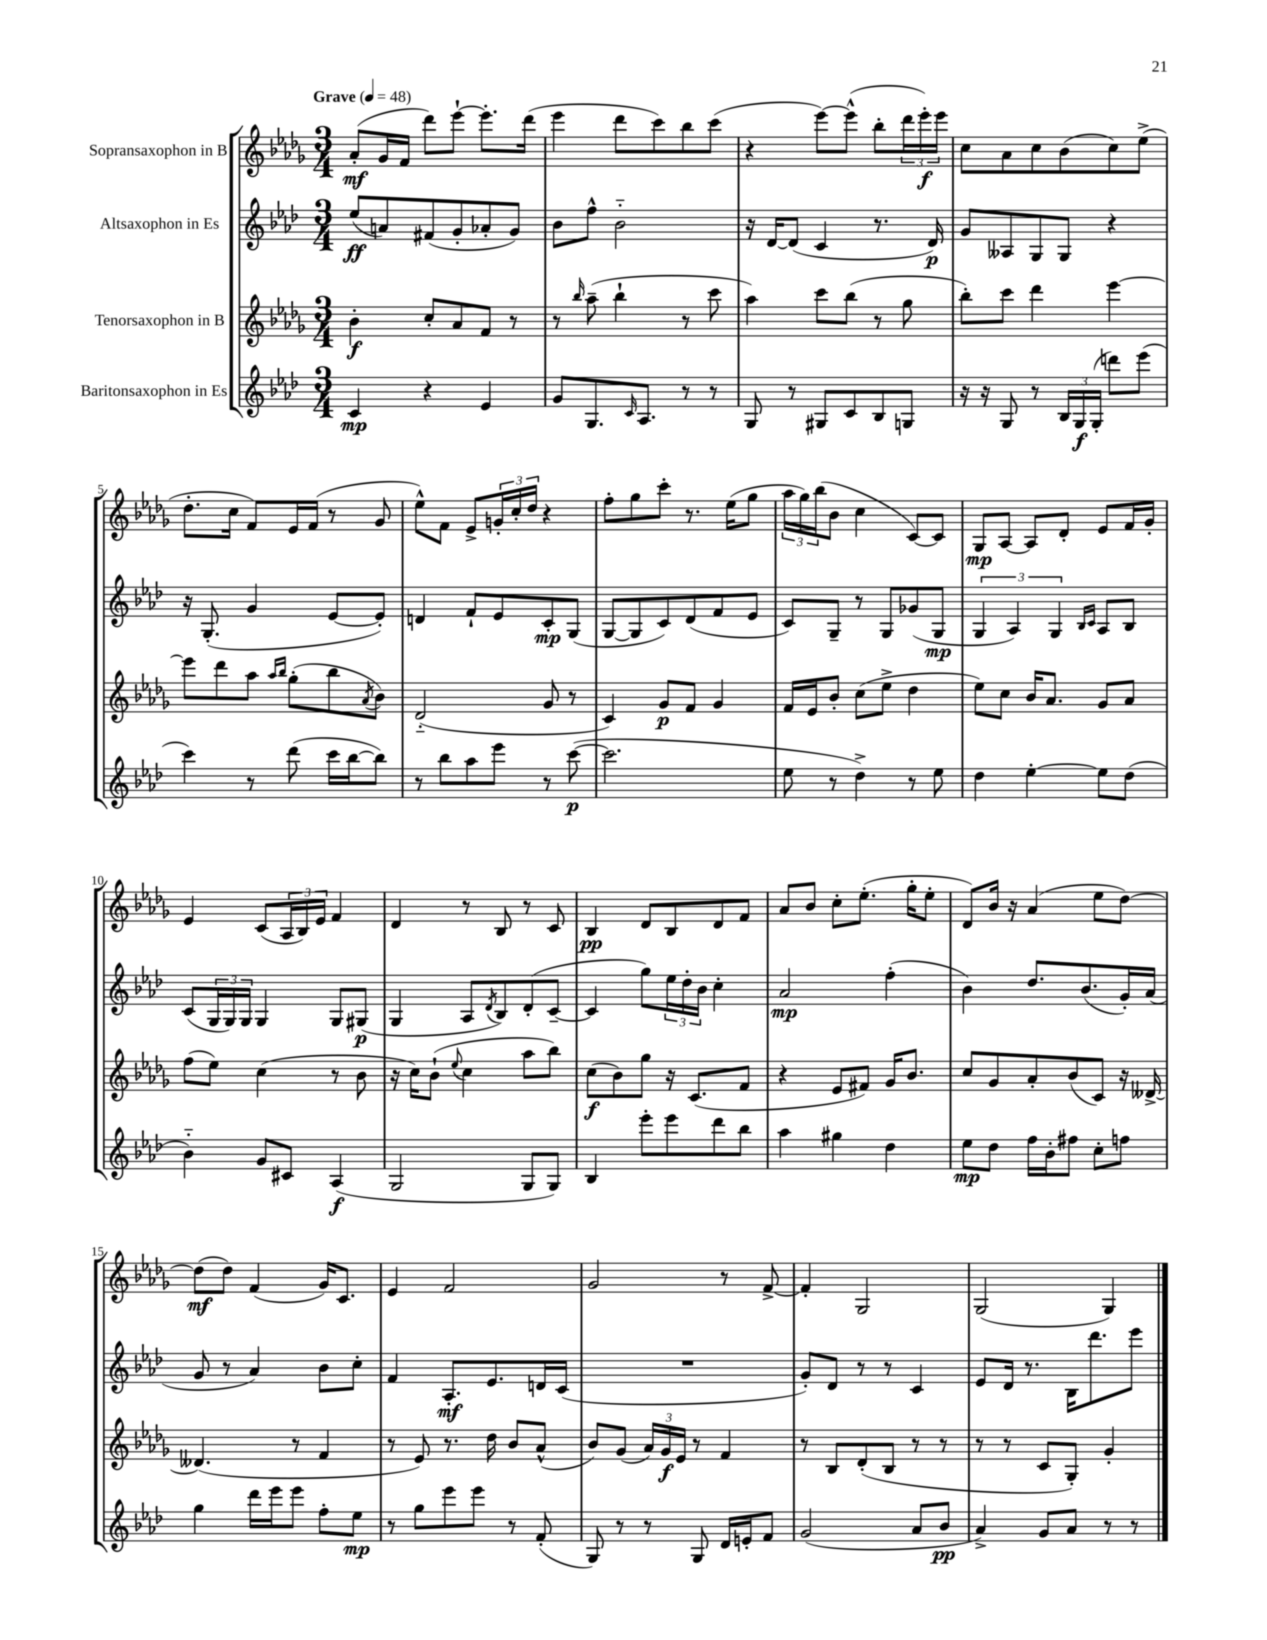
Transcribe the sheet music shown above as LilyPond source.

<<
\new StaffGroup <<
\new Staff = "s0" \with { instrumentName = "Sopransaxophon in B" } {
    \clef treble \key des \major \numericTimeSignature \time 3/4 \tempo "Grave" 4 = 48
    aes'8-.\mf( ges'16 f'16 des'''8) ees'''8~-! ees'''8.-. des'''16( |
    ees'''4 des'''8 c'''8) bes''8 c'''8( |
    r4 ees'''8~) ees'''8-^( bes''8-. \tuplet 3/2 { des'''16 ees'''16-.\f) ees'''16 } |
    c''8 aes'8 c''8 bes'8( c''8) ees''8->( |
    des''8.-. c''16 f'8) ees'16 f'16( r8 ges'8 |
    ees''8-^) f'8 ees'8-> \tuplet 3/2 { g'16-. c''16-. des''16 } r4 |
    f''8-. ges''8 c'''8-. r8. ees''16( ges''8 |
    \tuplet 3/2 { aes''16 ges''16) bes''16( } bes'8 c''4 c'8~) c'8 |
    ges8\mp aes8~ aes8 des'8-. ees'8 f'16 ges'16-. |
    ees'4 c'8( \tuplet 3/2 { aes16 bes16) ees'16 } f'4 |
    des'4 r8 bes8 r8 c'8 |
    bes4\pp des'8 bes8 des'8 f'8 |
    aes'8 bes'8 c''8-. ees''8.-.( ges''16-. ees''8-. |
    des'8) bes'16 r16 aes'4( ees''8 des''8~) |
    des''8\mf( des''8) f'4( ges'16) c'8. |
    ees'4 f'2 |
    ges'2 r8 f'8~-> |
    f'4-. ges2 |
    ges2( ges4) \bar "|." |
}
\new Staff = "s1" \with { instrumentName = "Altsaxophon in Es" } {
    \clef treble \key aes \major \numericTimeSignature \time 3/4
    ees''8\ff( a'8) fis'8( g'8-. aes'8-. g'8) |
    bes'8 f''8-^ bes'2-_ |
    r16 des'16~ des'8( c'4 r8. des'16\p) |
    g'8 aeses8 g8 g8 r4 |
    r16 g8.-.( g'4 ees'8~ ees'8-.) |
    d'4 f'8-! ees'8 c'8-.\mp g8( |
    g8~ g8 c'8) des'8( f'8 ees'8 |
    c'8) g8-- r8 g8 ges'8( g8\mp |
    \tuplet 3/2 { g4 aes4) g4 } \grace { bes16 c'16 } aes8 bes8 |
    c'8( \tuplet 3/2 { g16 g16) g16 } g4 g8 gis8\p( |
    g4 aes8 \acciaccatura { des'8 } bes8) des'8-.( c'8~-- |
    c'4 g''8) \tuplet 3/2 { ees''16 des''16-. bes'16 } c''4-. |
    aes'2\mp f''4-.( |
    bes'4) des''8. bes'8.( g'16-.) aes'16( |
    g'8 r8 aes'4) bes'8 c''8-. |
    f'4 aes8.-.\mf ees'8. d'16 c'16( |
    R2. |
    g'8-.) des'8 r8 r8 c'4 |
    ees'8 des'16 r8. bes16 des'''8. ees'''8 \bar "|." |
}
\new Staff = "s2" \with { instrumentName = "Tenorsaxophon in B" } {
    \clef treble \key des \major \numericTimeSignature \time 3/4
    bes'4-.\f c''8-. aes'8 f'8 r8 |
    r8 \grace { bes''16 } aes''8--( bes''4-! r8 c'''8 |
    aes''4) c'''8 bes''8( r8 ges''8 |
    bes''8-.) c'''8 des'''4 ees'''4~ |
    ees'''8 des'''8 aes''8 \grace { aes''16 bes''16 } ges''8-.( bes''8 \acciaccatura { aes'8 } bes'8) |
    des'2-_( ges'8 r8 |
    c'4) ges'8\p f'8 ges'4 |
    f'16 ees'16 bes'8-. c''8( ees''8-> des''4 |
    ees''8) c''8 bes'16 aes'8. ges'8 aes'8 |
    f''8( ees''8) c''4( r8 bes'8 |
    r16 c''16) bes'8-!( \appoggiatura { ees''8 } c''4 aes''8 bes''8) |
    c''8\f( bes'8) ges''8 r16 c'8.( f'8 |
    r4 ees'8 fis'8) ges'16 bes'8. |
    c''8 ges'8 aes'8-. bes'8( c'8) r16 deses'16~-> |
    deses'4.( r8 f'4 |
    r8 ees'8) r8. des''16 bes'8 aes'8-^( |
    bes'8) ges'8( \tuplet 3/2 { aes'16) ges'16\f ees'16 } r8 f'4 |
    r8 bes8 des'8-.( bes8 r8 r8 |
    r8 r8 c'8 ges8-.) ges'4-. \bar "|." |
}
\new Staff = "s3" \with { instrumentName = "Baritonsaxophon in Es" } {
    \clef treble \key aes \major \numericTimeSignature \time 3/4
    c'4\mp r4 ees'4 |
    g'8 g8. \grace { c'16 } aes8. r8 r8 |
    g8 r8 gis8 c'8 bes8 g8 |
    r16 r16 g8 r8 \tuplet 3/2 { bes16 g16\f g16-.( } d'''8) ees'''8( |
    c'''4) r8 des'''8( c'''16 bes''16~ bes''8) |
    r8 bes''8 aes''8 ees'''8 r8 c'''8~\p( |
    c'''2. |
    ees''8 r8 des''4->) r8 ees''8 |
    des''4 ees''4~-. ees''8 des''8( |
    bes'4-_) g'8 cis'8 aes4\f( |
    g2 g8 g8) |
    bes4 ees'''8-. ees'''8 des'''8 bes''8 |
    aes''4 gis''4 des''4 |
    ees''8\mp des''8 f''16 bes'16-. fis''8 c''8-. f''8 |
    g''4 des'''16 ees'''16 ees'''8 f''8-. ees''8\mp |
    r8 g''8 ees'''8 ees'''8 r8 f'8-.( |
    g8) r8 r8 g8 des'16 e'16-. f'8 |
    g'2( aes'8 bes'8\pp |
    aes'4->) g'8 aes'8 r8 r8 \bar "|." |
}
>>
>>
